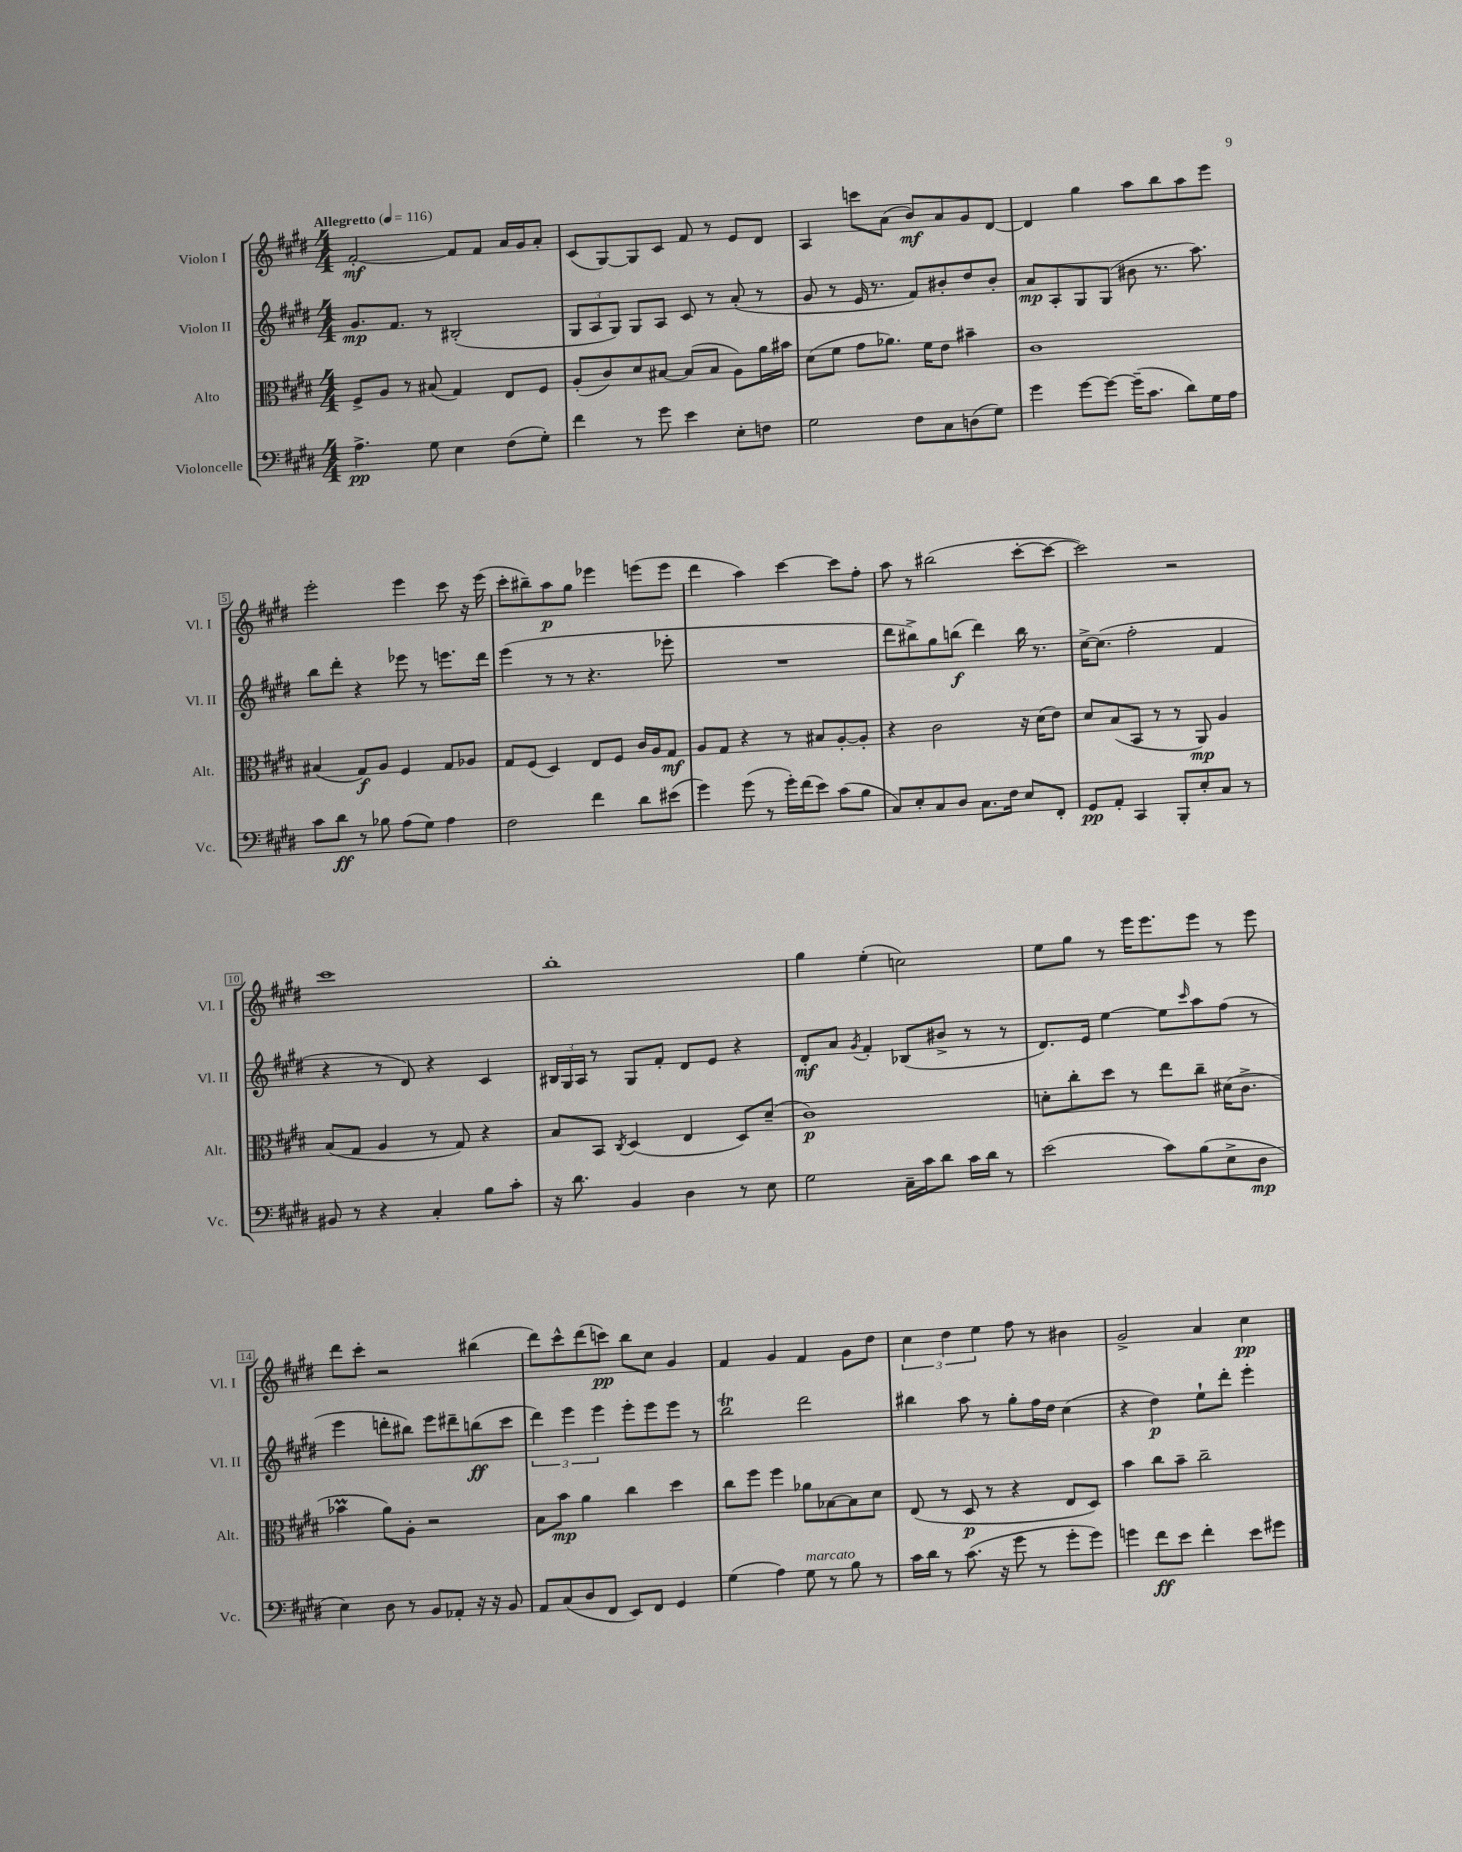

**kern	**kern	**kern	**kern
*staff4	*staff3	*staff2	*staff1
*clefF4	*clefC3	*clefG2	*clefG2
*k[f#c#g#d#]	*k[f#c#g#d#]	*k[f#c#g#d#]	*k[f#c#g#d#]
*M4/4	*M4/4	*M4/4	*M4/4
*MM116	*MM116	*MM116	*MM116
4.A^	8F#^	8.g#	[2f#'
.	8A	.	.
.	.	8.f#	.
.	8r	.	.
8G#	(8B#	8r	.
4E	4G#)	(2B#'	8f#]
.	.	.	8f#
(8F#	8E	.	16a
.	.	.	16g#
8G#')	8F#	.	8a'
=	=	=	=
4f#	(8A'	12G#	(8c#
.	.	12A	.
.	8c#)	.	[8G#)
.	.	12G#)	.
8r	8d#	8G#	8G#]
8g#	[8B#	8A	8c#
4e	(8B#]	8c#	8f#
.	8B#	8r	8r
8E'	8A)	(8a'	8e
8F	16a	8r	8d#
.	16b#	.	.
=	=	=	=
2G#	(8d#	8g#	4A
.	8f#	8r	.
.	8g#	16e	8ccc
.	.	8.r	.
.	8.a-)	.	(8a
8F#	.	8f#)	8b)
.	16f#	.	.
8C#	8e	8b#'	8a
(8D	4b#~	8dd#	8g#
8G#)	.	8b#'	[8d#
=	=	=	=
4g#	1c#	8a	4d#]
.	.	8A'	.
[8g#	.	8G#	4gg#
8g#_	.	(8G#	.
(16g#~]	.	8b#	8aa
8.c#	.	.	.
.	.	8.r	8bb
8d#)	.	.	8aa
.	.	8.aa)	.
16G#	.	.	8eee
16A	.	.	.
=	=	=	=
8c#	(4B#	8bb	2eee'
8d#	.	8ddd#'	.
8r	8G#)	4r	.
8B-	8A	.	.
(8A	4F#	8eee-	4eee
8G#)	.	8r	.
4A	8G#	8.eee	8ccc#
.	8A-	.	16r
.	.	16ddd#	(16eee
=	=	=	=
2F#	8G#	(4eee	8ccc#'
.	(8F#	.	8bb#~)
.	4D#)	8r	8aa
.	.	8r	8gg#
4f#	8E	4.r	4eee-
.	8F#	.	.
8d#	16c#	.	(8eee
.	16A	.	.
(8e#	8G#	8eee-'	8eee
=	=	=	=
4g#)	8A	1r	4ddd#
.	8G#	.	.
(8g#	4r	.	4aa)
8r	.	.	.
16g#')	8r	.	[4ccc#
(16f#	.	.	.
8e)	8B#	.	.
(8c#	[8A'	.	8ccc#]
8B	8A']	.	8ff#'
=	=	=	=
8C#)	4r	8ddd#	8aa
8E'	.	8bb#^)	8r
8C#	2c#	8gg#	(2bb#
8D#	.	(8bb	.
8.C#	.	4ddd#)	.
16F#	.	.	.
8E	16r	16bb	[8ccc#'
.	(16d#	8.r	.
8FF#'	8e)	.	8ccc#_
=	=	=	=
8GG#	8d#	[16cc#^	2ccc#])
.	.	(8.cc#]	.
8AA'	(8B	.	.
4CC#	8BB	2ff#'	.
.	8r	.	.
8BBB'	8r	.	2r
8E'	8AA)	.	.
8C#	4A	4f#	.
8r	.	.	.
=	=	=	=
8BB#	(8B	4r	1ccc#
8r	8G#	.	.
4r	4A	8r	.
.	.	8d#)	.
4C#'	8r	4r	.
.	8G#)	.	.
8B	4r	4c#	.
8c#'	.	.	.
=	=	=	=
16r	8B	24B#	1bb'
.	.	24G#	.
8.d#	.	.	.
.	.	24A	.
.	8BB	8r	.
.	8qC#	.	.
4BB	(4D#	8G#	.
.	.	8f#'	.
4D#	4E	8d#	.
.	.	8e	.
8r	8D#)	4r	.
8E	(8d#~	.	.
=	=	=	=
2G#	1c#)	8d#'	4gg#
.	.	8a	.
.	.	8qg#	.
.	.	4f#'	(4ee'
16C#~	.	(8B-	2cc)
16c#	.	.	.
8d#	.	8b#^	.
16c#	.	8r	.
16d#	.	.	.
8r	.	8r	.
=	=	=	=
(2e	8d'	8.d#)	8ee
.	8cc#'	.	8gg#
.	.	16e	.
.	8dd#	[4ee	8r
.	8r	.	16eee
.	.	.	8.eee
8c#)	8ee	8ee]	.
.	.	16qqccc#	.
(8B	8cc#~	8aa	8eee
8E^	(16d#	(8ff#	8r
.	8.c#^	.	.
8D#	.	8r	8eee
=	=	=	=
4E)	4b-	4eee	8ddd#
.	.	.	8ccc#'
8D#	8a)	8ddd'	2r
8r	8A'	8bb#)	.
8BB	2r	8eee	.
8AA-'	.	8ddd#~	.
16r	.	(8bb	(4bb#
16r	.	.	.
8BB	.	8ccc#	.
=	=	=	=
8AA	8B	6ddd#)	8ddd#)
(8C#	8b	.	8ccc#^^
.	.	6eee	.
8D#	4a	.	(8ddd#
.	.	6eee	.
8FF#	.	.	8ccc)
8EE)	4cc#	8eee'	8bb
8FF#	.	8eee	8cc#
4GG#	4dd#	8eee	4g#
.	.	8r	.
=	=	=	=
(4G#	8cc#	2bb	4f#
.	8ff#	.	.
4A)	4ff#	.	4g#
8G#	8a-	2ddd#	4f#
8r	[8B-	.	.
8B	8B-]	.	8g#
8r	8d#	.	8dd#
=	=	=	=
16c#	(8E	4bb#	6cc#
16d#	.	.	.
8r	8r	.	.
.	.	.	6dd#
(8.c#	8D#	8aa	.
.	.	.	6ee
.	8r	8r	.
16r	.	.	.
8g#	4r	8gg#'	8ff#
8r	.	16ff#	8r
.	.	16dd#	.
8g#'	8E	(4cc#	4b#
8g#)	8D#)	.	.
=	=	=	=
4g	4b	4r	2g#^
8f#	8cc#	4dd#)	.
8e	8b~	.	.
4f#'	2cc#~	8ee`	4a
.	.	8ddd#'	.
8e	.	4eee'	4cc#
8g#	.	.	.
==	==	==	==
*-	*-	*-	*-
